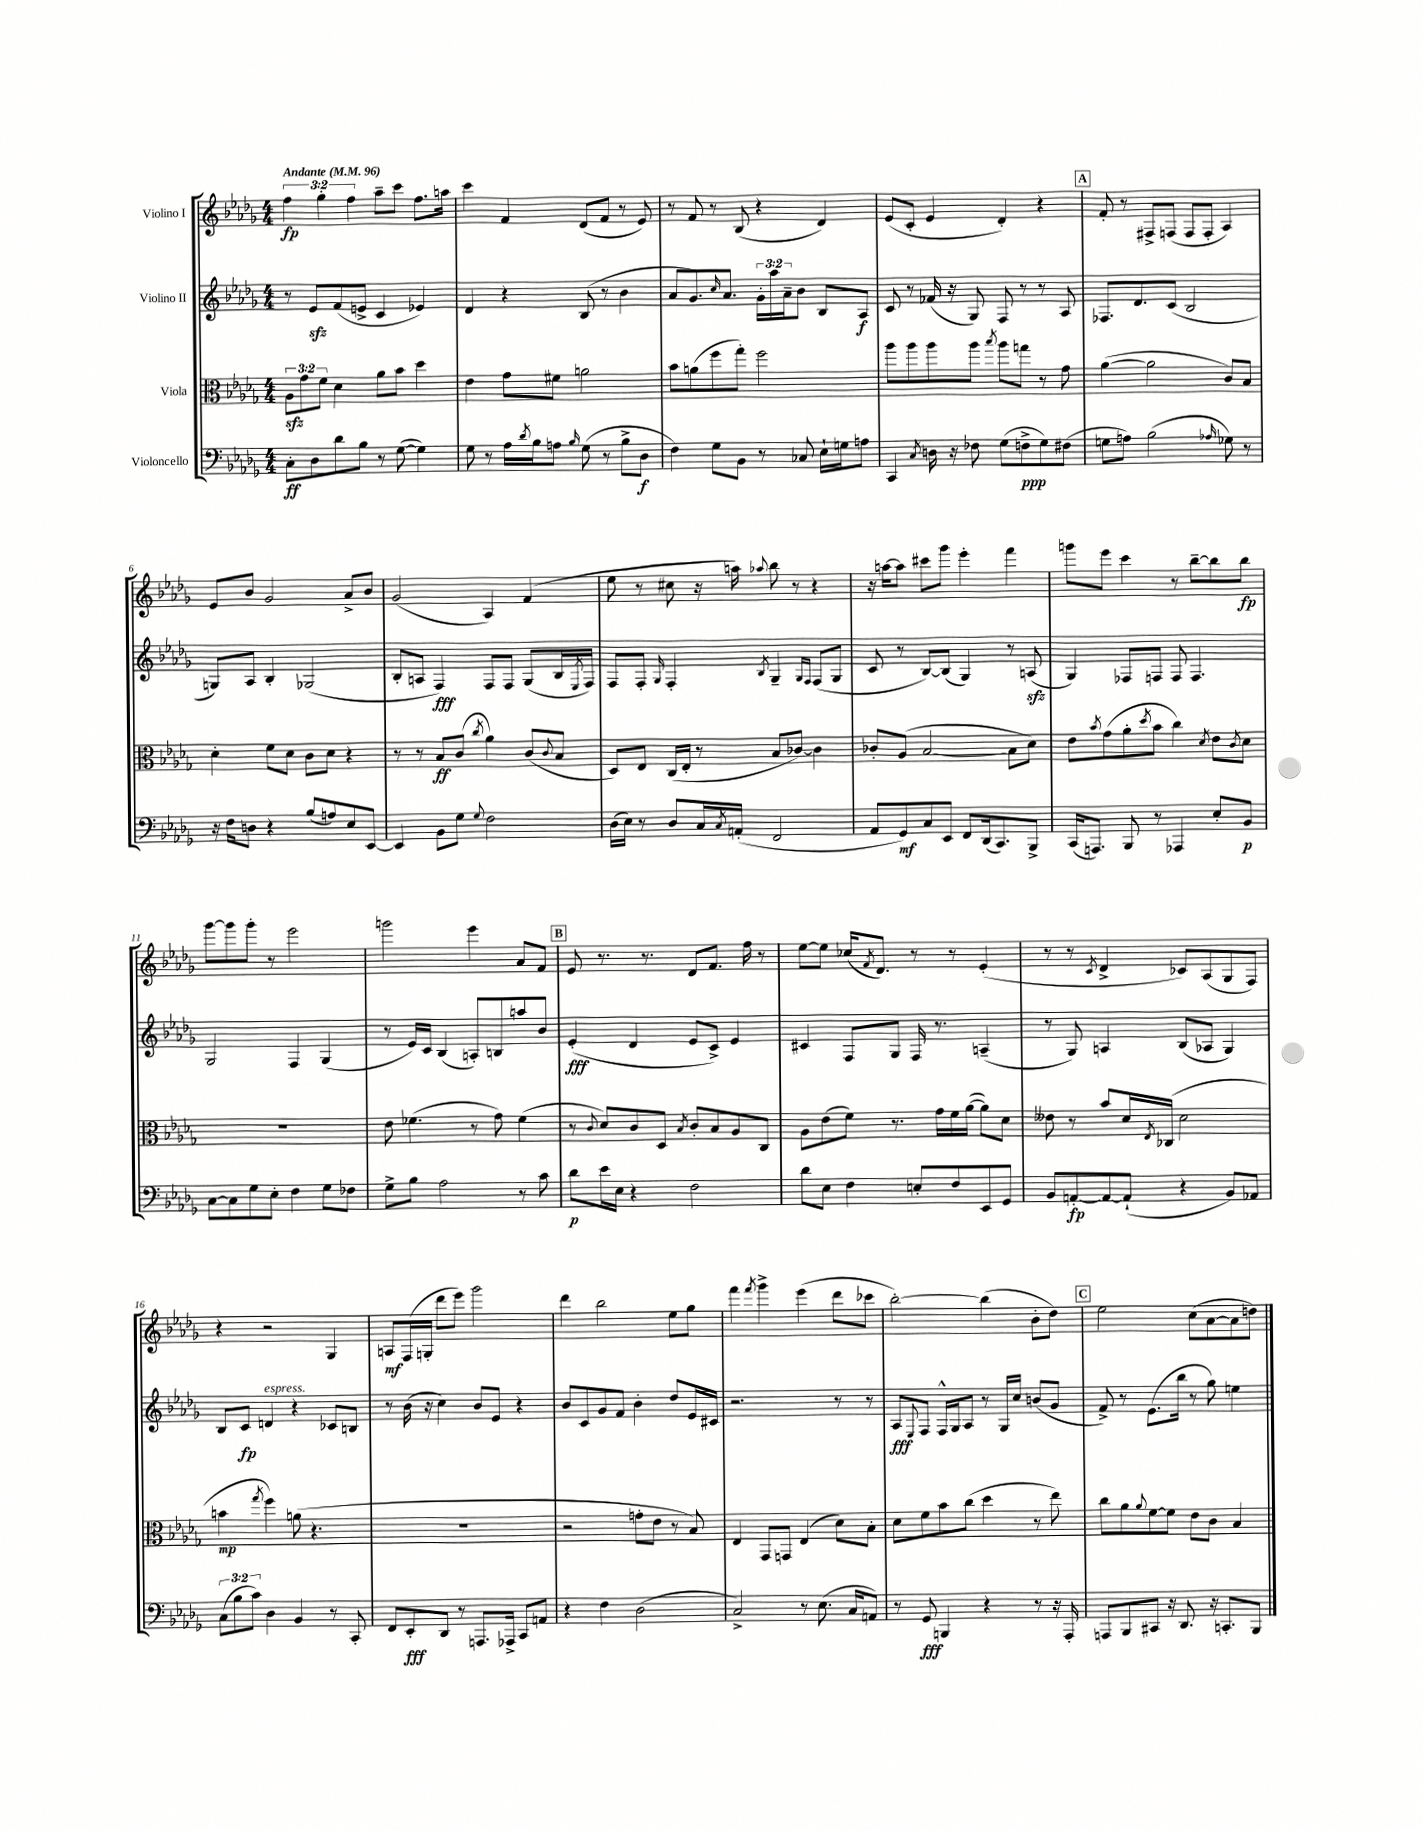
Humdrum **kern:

**kern	**dynam	**kern	**dynam	**kern	**dynam	**kern	**dynam
*part4	*part4	*part3	*part3	*part2	*part2	*part1	*part1
*staff4	*staff4	*staff3	*staff3	*staff2	*staff2	*staff1	*staff1
*I"Violoncello	*	*I"Viola	*	*I"Violino II	*	*I"Violino I	*
*clefF4	*	*clefC3	*	*clefG2	*	*clefG2	*
*k[b-e-a-d-g-]	*	*k[b-e-a-d-g-]	*	*k[b-e-a-d-g-]	*	*k[b-e-a-d-g-]	*
*M4/4	*	*M4/4	*	*M4/4	*	*M4/4	*
*MM96	*	*MM96	*	*MM96	*	*MM96	*
=1	=1	=1	=1	=1	=1	=1	=1
!	!	!	!	!	!	!LO:TX:a:B:t=Andante	!
8C'\L	ff	12A-zz\L	.	8r	.	6ff\	fp
.	.	12g-\	.	.	.	.	.
8D-\	.	.	.	8e-zz/L	.	.	.
.	.	12f\J	.	.	.	6gg-'\	.
8d-\	.	4d-\	.	(8f/	.	.	.
.	.	.	.	.	.	6ff\	.
8B-\J	.	.	.	8en^/J	.	.	.
8r	.	8a-\L	.	4c/	.	8aa-~\L	.
([8G-\	.	8b-\J	.	.	.	8ccc\J	.
4G-\])	.	4dd-\	.	4e-X/)	.	8.ff\L	.
.	.	.	.	.	.	16aan\Jk	.
=2	=2	=2	=2	=2	=2	=2	=2
8G-\	.	4e-\	.	4d-/	.	4ccc\	.
8r	.	.	.	.	.	.	.
16A-\LL	.	8g-\L	.	4r	.	4f/	.
8qd-/	.	.	.	.	.	.	.
16B-\J	.	.	.	.	.	.	.
8An\J	.	8f#X\J	.	.	.	.	.
16qqB-/	.	.	.	.	.	.	.
(8G-\	.	2an\	.	(8B-/	.	(8d-/L	.
8r	.	.	.	8r	.	8f/J	.
8B-^\L	.	.	.	4b-\	.	8r	.
8D-\J	f	.	.	.	.	8e-/)	.
=3	=3	=3	=3	=3	=3	=3	=3
4F\)	.	8b-\L	.	8a-/L	.	8r	.
.	.	(8an\	.	8.g-/)	.	8f/	.
8G-\L	.	8ff\	.	.	.	8r	.
.	.	.	.	16qqcc/	.	.	.
.	.	.	.	8.a-/J	.	.	.
8BB-\J	.	8gg-'\J)	.	.	.	(8B-/	.
8r	.	2ff\	.	24g-'\LL	.	4r	.
.	.	.	.	24aa-\	.	.	.
.	.	.	.	24a-~\J	.	.	.
8C-X/	.	.	.	8b-\J	.	.	.
16E-`\LL	.	.	.	8B-/L	.	4d-/)	.
16Gn\J	.	.	.	.	.	.	.
8An\J	.	.	.	8A-/J	f	.	.
=4	=4	=4	=4	=4	=4	=4	=4
4CC/	.	8aa-\L	.	8c/	.	(8e-/L	.
.	.	8aa-\	.	8r	.	8c'/J	.
8qC/	.	.	.	.	.	.	.
16Dn\	.	8aa-\	.	(16f-X/	.	4e-/	.
16r	.	.	.	16r	.	.	.
8F-X\	.	8aa-\J	.	8G-/)	.	.	.
.	.	8qbb-/	.	.	.	.	.
(8G-\L	.	8aa-\L	.	8F/	.	4d-'/)	.
8Fn^\	ppp	8ggn\J	.	8r	.	.	.
8G-\)	.	8r	.	8r	.	4r	.
(8F#X\J	.	8g-\	.	8A-/	.	.	.
!!LO:REH:place=s1:t=A
=5	=5	=5	=5	=5	=5	=5	=5
8Gn\L	.	([4a-\	.	8.F-X/L	.	8f'/	.
8An\J)	.	.	.	.	.	8r	.
.	.	.	.	8.d-/	.	.	.
(2B-\	.	2a-\]	.	.	.	8F#X^/L	.
.	.	.	.	(8c/J	.	(8Fn/J	.
.	.	.	.	2B-/	.	8F/L	.
.	.	.	.	.	.	8F'/J	.
16qqA-X/	.	.	.	.	.	.	.
8G-X\)	.	8c/L)	.	.	.	4A-/)	.
8r	.	8B-/J	.	.	.	.	.
!!LO:LB:g=z
=6	=6	=6	=6	=6	=6	=6	=6
16r	.	4d-'\	.	8Gn/L)	.	8e-/L	.
16F\KL	.	.	.	.	.	.	.
8Dn\J	.	.	.	8A-/J	.	8b-/J	.
4r	.	8f\L	.	4B-'/	.	2g-/	.
.	.	8d-\J	.	.	.	.	.
(8B-/L	.	8c\L	.	(2G-X/	.	.	.
8An/)	.	8d-\J	.	.	.	.	.
8E-/	.	4r	.	.	.	8a-^/L	.
[8EE-/J	.	.	.	.	.	8b-/J	.
=7	=7	=7	=7	=7	=7	=7	=7
4EE-/]	.	8r	.	8B-'/L	.	(2g-/	.
.	.	8r	.	8An/J	.	.	.
8BB-\L	.	8B-/L	ff	4F/)	fff	.	.
8G-\J	.	(8c/J	.	.	.	.	.
8qqG-/	.	8qcc/	.	.	.	.	.
2F\	.	4a-\)	.	8F/L	.	4A-/)	.
.	.	.	.	8F/J	.	.	.
.	.	(8c/L	.	(8G-/L	.	(4f/	.
.	.	8qqc/	.	.	.	.	.
.	.	8B-/J	.	16B-/L	.	.	.
.	.	.	.	8qE-/	.	.	.
.	.	.	.	16F/JJ)	.	.	.
=8	=8	=8	=8	=8	=8	=8	=8
(16D-\LL	.	8D-/L)	.	8F/L	.	8ee-\	.
16E-\JJ)	.	.	.	.	.	.	.
8r	.	8E-/J	.	8F'/J	.	8r	.
.	.	.	.	16qqG-/	.	.	.
8D-/L	.	(16C/LL	.	4F'/	.	8cc#X\	.
.	.	16E-'/JJ	.	.	.	.	.
16C/L	.	8r	.	.	.	16r	.
8qC/	.	.	.	.	.	.	.
(16AAn'/JJ	.	.	.	.	.	16aan\)	.
.	.	.	.	8qB-/	.	8qqaa-X/	.
2FF/	.	8B-/L	.	4G-~/	.	8bb-\	.
.	.	[8c-X/J)	.	.	.	8r	.
.	.	.	.	16qqG-/LL	.	.	.
.	.	.	.	16qqF/JJ	.	.	.
.	.	4c-\]	.	(8F/L	.	4r	.
.	.	.	.	8G-/J	.	.	.
=9	=9	=9	=9	=9	=9	=9	=9
8AA-/L	.	8c-X'/L	.	8c/	.	16r	.
.	.	.	.	.	.	[16aan\KL	.
8GG-/)	mf	(8A-/J	.	8r	.	8aa\J]	.
8C/	.	[2B-/	.	[8B-/L)	.	8ccc#X\L	.
8EE-/J	.	.	.	(8B-/J]	.	8ggg-\J	.
8FF/L	.	.	.	4G-/)	.	4eee-'\	.
(16DD-/k	.	.	.	.	.	.	.
8.CC/)	.	.	.	.	.	.	.
.	.	8B-\L]	.	8r	.	4fff\	.
8BBB-^/J	.	8d-\J)	.	(8Anzz/	.	.	.
=10	=10	=10	=10	=10	=10	=10	=10
(16CC/KL	.	8e-\L	.	4G-/)	.	8gggn\L	.
8.AAAn/J)	.	.	.	.	.	.	.
.	.	8qb-/	.	.	.	.	.
.	.	(8g-\	.	.	.	8eee-\J	.
8BBB-/	.	8a-'\	.	8F-X/L	.	4ccc\	.
.	.	8qdd-/	.	.	.	.	.
8r	.	8b-\J	.	8Fn/J	.	.	.
4AAA-X/	.	4cc\)	.	8F/	.	8r	.
.	.	.	.	4.F/	.	[8bb-~\L	.
.	.	8qd-/	.	.	.	.	.
8E-'/L	.	8e-\L	.	.	.	8bb-\]	.
.	.	8qc/	.	.	.	.	.
8BB-/J	p	8d-\J	.	.	.	8bb-\J	fp
!!LO:LB:g=z
=11	=11	=11	=11	=11	=11	=11	=11
[8C\L	.	1r	.	2G-/	.	[8ggg-\L	.
8C\]	.	.	.	.	.	8ggg-\]	.
8G-\	.	.	.	.	.	8ggg-'\J	.
8E-'\J	.	.	.	.	.	8r	.
4F\	.	.	.	4F/	.	2eee-\	.
8G-\L	.	.	.	(4G-/	.	.	.
8F-X\J	.	.	.	.	.	.	.
=12	=12	=12	=12	=12	=12	=12	=12
8G-^\L	.	8e-\	.	8r	.	2gggn\	.
8B-\J	.	(4.f-X\	.	16e-/LL)	.	.	.
.	.	.	.	16c/JJ	.	.	.
2A-\	.	.	.	(4B-/	.	.	.
.	.	8r	.	8An'/L)	.	4eee-\	.
.	.	8g-\)	.	8Bn/	.	.	.
8r	.	(4f-\	.	8aan/	.	8a-/L	.
8c\	.	.	.	8b-/J	.	8f/J	.
!!LO:REH:place=s1:t=B
=13	=13	=13	=13	=13	=13	=13	=13
8d-\L	p	8r	.	(4e-'/	fff	8e-/	.
.	.	8qqc/	.	.	.	.	.
16e-\L	.	8d-/L)	.	.	.	8.r	.
16E-\JJ	.	.	.	.	.	.	.
4r	.	8c/	.	4d-/	.	.	.
.	.	.	.	.	.	8.r	.
.	.	8D-/J	.	.	.	.	.
.	.	8qB-/	.	.	.	.	.
2F\	.	8c'/L	.	8e-/L	.	8d-/L	.
.	.	8B-/	.	8c^/J)	.	8.f/J	.
.	.	8A-/	.	4e-/	.	.	.
.	.	.	.	.	.	16ff\	.
.	.	8C/J	.	.	.	8r	.
=14	=14	=14	=14	=14	=14	=14	=14
8d-\L	.	8A-\L	.	4c#X/	.	[8ee-\L	.
8E-\J	.	(8e-\	.	.	.	8ee-\J]	.
4F\	.	8f\J)	.	8F/L	.	(16cc-X/KL	.
.	.	.	.	.	.	8qf/	.
.	.	.	.	.	.	8.d-/J)	.
.	.	8.r	.	8G-/J	.	.	.
8En'/L	.	.	.	16F/	.	8r	.
.	.	16g-\LL	.	8.r	.	.	.
8F/	.	16f\	.	.	.	8r	.
.	.	([16a-\JJ	.	.	.	.	.
8EE-/	.	8a-\L])	.	(4An~/	.	(4e-'/	.
8GG-/J	.	8d-\J	.	.	.	.	.
=15	=15	=15	=15	=15	=15	=15	=15
8BB-/L	.	8e--X\	.	8r	.	8r	.
[8AAn'/	fp	8r	.	8G-/)	.	8r	.
.	.	.	.	.	.	8qc/	.
8AA/_	.	8b-/L	.	4An/	.	4d-^/	.
(8AA`/J]	.	16d-/L	.	.	.	.	.
.	.	8qE-/	.	.	.	.	.
.	.	(16C-X/JJ	.	.	.	.	.
4r	.	2d-\	.	(8B-/L	.	8c-X/L)	.
.	.	.	.	8A-X/J	.	(8A-/	.
8BB-/L)	.	.	.	4G-/)	.	8G-/	.
8AA-X/J	.	.	.	.	.	8F/J)	.
!!LO:LB:g=z
=16	=16	=16	=16	=16	=16	=16	=16
(12C\L	.	4bn\	mp	8B-/L	.	4r	.
12B-\	.	.	.	.	.	.	.
.	.	.	.	8c/J	fp	.	.
12c\J)	.	.	.	.	.	.	.
.	.	8qgg-/	.	.	.	.	.
!	!	!	!	!LO:TX:a:i:t=espress.	!	!	!
4D-\	.	4ff\)	.	4dn/	.	2r	.
4BB-/	.	(8an\	.	4r	.	.	.
.	.	4.r	.	.	.	.	.
8r	.	.	.	8c-X/L	.	4G-/	.
8CC'/	.	.	.	8Bn/J	.	.	.
=17	=17	=17	=17	=17	=17	=17	=17
8FF/L	.	1r	.	8r	.	8An/L	mf
8EE-'/	fff	.	.	(16b-\	.	(16F/L	.
.	.	.	.	16r	.	16Gn'/JJ	.
8DD-/J	.	.	.	4cc\)	.	8ddd-\L	.
8r	.	.	.	.	.	8eee-\J)	.
8.AAAn/L	.	.	.	8b-/L	.	2ggg-\	.
.	.	.	.	8e-/J	.	.	.
16AAA-X^/Jk	.	.	.	.	.	.	.
8CC/L	.	.	.	4r	.	.	.
8AAn/J	.	.	.	.	.	.	.
=18	=18	=18	=18	=18	=18	=18	=18
4r	.	2r	.	8b-/L	.	4ddd-\	.
.	.	.	.	8c/	.	.	.
4F\	.	.	.	8g-/	.	2bb-\	.
.	.	.	.	8f/J	.	.	.
(2D-\	.	8gn'\L	.	4b-'\	.	.	.
.	.	8e-\J	.	.	.	.	.
.	.	8r	.	8dd-/L	.	8ee-\L	.
.	.	8B-/)	.	16e-/L	.	8gg-\J	.
.	.	.	.	16c#X/JJ	.	.	.
=19	=19	=19	=19	=19	=19	=19	=19
2C^/)	.	4E-/	.	2.r	.	4fff\	.
.	.	.	.	.	.	8qfff/	.
.	.	8GG-/L	.	.	.	4ggg-^\	.
.	.	8GGn/J	.	.	.	.	.
8r	.	(4E-/	.	.	.	(4eee-\	.
(8.E-\	.	.	.	.	.	.	.
.	.	8d-\L)	.	8r	.	8ddd-\L	.
16C/KL	.	.	.	.	.	.	.
8AAn/J)	.	8B-'\J	.	8r	.	8ccc-X\J	.
=20	=20	=20	=20	=20	=20	=20	=20
8r	.	8d-\L	.	8A-/L	fff	[2bb-'\)	.
.	.	.	.	8qqE-/	.	.	.
8GG-/	fff	8f\	.	8F/J	.	.	.
4BBBn/	.	8b-\	.	16F^^/LL	.	.	.
.	.	.	.	16G-/J	.	.	.
.	.	(8cc\J	.	8A-/J	.	.	.
4r	.	4dd-\	.	8r	.	(4bb-\]	.
.	.	.	.	16G-/LL	.	.	.
.	.	.	.	16cc/JJ	.	.	.
8r	.	8r	.	(8bn/L	.	8b-'\L	.
16r	.	8ee-\)	.	8g-/J	.	8dd-\J)	.
16AAA-'/	.	.	.	.	.	.	.
!!LO:REH:place=s1:t=C
=21	=21	=21	=21	=21	=21	=21	=21
8AAAn/L	.	8cc\L	.	8f^/)	.	2ee-\	.
8BBB-/	.	8a-\	.	8r	.	.	.
.	.	8qqa-/	.	.	.	.	.
8CC#X/J	.	[8f\	.	(8.e-\L	.	.	.
16r	.	8f\J]	.	.	.	.	.
8.DD-/	.	.	.	16bb-\Jk	.	.	.
.	.	8e-\L	.	8r	.	(8cc\L	.
16r	.	8c\J	.	8gg-\)	.	[8a-\	.
8.CCn'/L	.	.	.	.	.	.	.
.	.	4B-/	.	4een\	.	8a-\]	.
8BBB-/J	.	.	.	.	.	8ddn\J)	.
==	==	==	==	==	==	==	==
*-	*-	*-	*-	*-	*-	*-	*-
